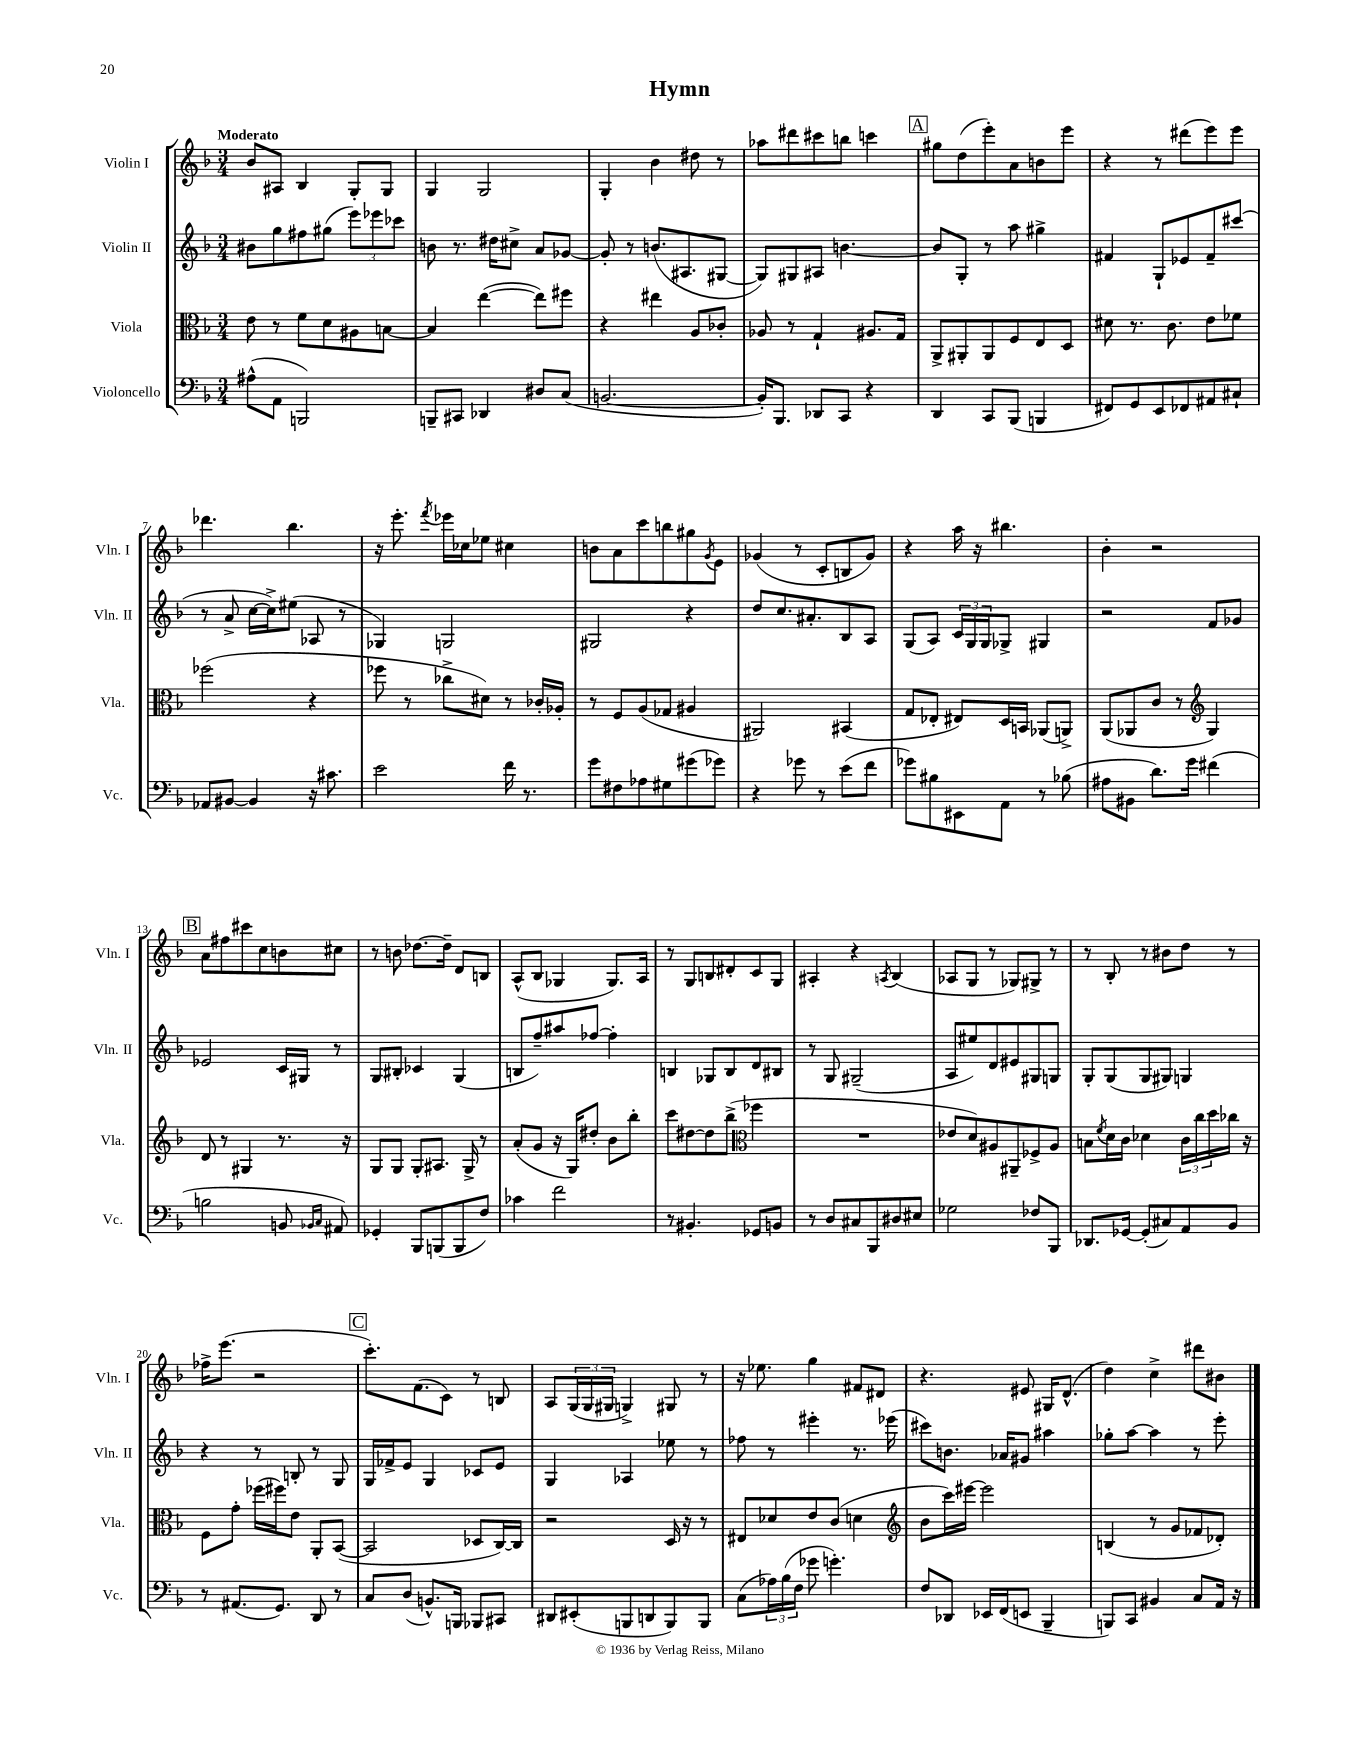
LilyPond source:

\header { title = "Hymn" }
<<
\new StaffGroup <<
\new Staff = "s0" \with { instrumentName = "Violin I" shortInstrumentName = "Vln. I" } {
    \clef treble \key f \major \numericTimeSignature \time 3/4 \tempo "Moderato"
    bes'8 ais8 bes4 g8-. g8 |
    g4 g2 |
    g4-. bes'4 dis''8 r8 |
    aes''8 dis'''8 cis'''8 b''8 c'''4 |
    \mark \markup { \box "A" } gis''8 d''8( e'''8-.) a'8 b'8 e'''8 |
    r4 r8 dis'''8( e'''8) e'''8 |
    des'''4. bes''4. |
    r16 e'''8.-. \acciaccatura { f'''8 } ees'''16 ces''16 ees''8 cis''4 |
    b'8 a'8 c'''8 b''8 gis''8 \acciaccatura { g'8 } e'8 |
    ges'4( r8 c'8-. b8 ges'8) |
    r4 a''16 r16 bis''4. |
    bes'4-. r2 |
    \mark \markup { \box "B" } a'8 fis''8 cis'''8 c''8 b'8 cis''8 |
    r8 b'8 des''8.~ des''16-- d'8 b8 |
    a8-^( bes8 ges4 ges8.) a16 |
    r8 g8 b8 dis'8-. c'8 g8 |
    ais4-. r4 \acciaccatura { a8 } bes4( |
    aes8 g8 r8 ges8) gis8-> r8 |
    r8 bes8-. r8 bis'8 d''8 r8 |
    fes''16-> e'''8.( r2 |
    \mark \markup { \box "C" } c'''8.-.) f'8.( c'8) r8 b8 |
    a8 \tuplet 3/2 { g16( g16 gis16 } g4->) gis8 r8 |
    r16 ees''8. g''4 fis'8 dis'8 |
    r4. eis'8 gis16 d'8.-^( |
    d''4) c''4-> dis'''8 bis'8 \bar "|." |
}
\new Staff = "s1" \with { instrumentName = "Violin II" shortInstrumentName = "Vln. II" } {
    \clef treble \key f \major \numericTimeSignature \time 3/4
    bis'8 g''8 fis''8 gis''8( \tuplet 3/2 { e'''8) ees'''8 ces'''8 } |
    b'8 r8. dis''16 cis''8-> a'8 ges'8~ |
    ges'8-. r8 b'8.( ais8. gis8~ |
    gis8) gis8 ais8 b'4.~ |
    \mark \markup { \box "A" } b'8 g8-. r8 a''8 gis''4-> |
    fis'4 g8-! ees'8 fis'8-- cis'''8( |
    r8 a'8-> c''16~ c''16->) eis''8( aes8 r8 |
    ges4) g2 |
    gis2 r4 |
    d''8 c''8. ais'8.-. bes8 a8 |
    g8( a8) \tuplet 3/2 { c'16 g16 g16 } ges8-> gis4 |
    r2 f'8 ges'8 |
    \mark \markup { \box "B" } ees'2 c'16 gis16 r8 |
    g8 bis8-. ces'4 g4( |
    b8 f''8--) ais''8 fes''8~ fes''4-. |
    b4 ges8 b8 d'8 bis8 |
    r8 g8 gis2--( |
    a8 eis''8) d'8 eis'8 gis8 g8 |
    g8-. g8( g8 gis8) g4 |
    r4 r8 b8-. r8 g8 |
    \mark \markup { \box "C" } g16 fes'16-> e'8 g4 ces'8 e'8 |
    g4 aes4 ees''8 r8 |
    fes''8 r8 eis'''4-. r8. ees'''16( |
    cis'''8) b'8. aes'16 gis'8 ais''4 |
    ges''8-. a''8~ a''4 r8 e'''8-. \bar "|." |
}
\new Staff = "s2" \with { instrumentName = "Viola" shortInstrumentName = "Vla." } {
    \clef alto \key f \major \numericTimeSignature \time 3/4
    e'8 r8 f'8 d'8 ais8 b8~ |
    b4 e''4~( e''8) fis''8 |
    r4 eis''4 a8 ces'8-. |
    aes8 r8 g4-! ais8. g16 |
    \mark \markup { \box "A" } a,8-> ais,8-. ais,8 f8 e8 d8 |
    dis'8 r8. c'8. e'8 fes'8 |
    fes''2( r4 |
    fes''8 r8 ces''8-> dis'8) r8 ces'16-. aes16-. |
    r8 f8 a8( ges8 ais4 |
    ais,2) bis,4( |
    g8 ees8-. eis8) d16 b,16 aes,8( a,8->) |
    a,8( aes,8 c'8 r8 \clef treble g4) |
    \mark \markup { \box "B" } d'8 r8 gis4 r8. r16 |
    g8 g8 g8-. ais8. g16-> r8 |
    a'8-.( g'8 r16 g16) dis''8-. bes'8 bes''8-. |
    c'''8 dis''8~ dis''8 bes''8->( \clef alto fes''4 |
    R2. |
    ees'8 d'8) ais8 ais,8-- fes8-> ais8 |
    b8 \acciaccatura { f'8 } d'16 c'16 des'4 \tuplet 3/2 { c'16 c''16 d''16 } ces''16 r16 |
    f8 g'8-. fes''16( fis''16) e'8 a,8-. bes,8~( |
    \mark \markup { \box "C" } bes,2 des8 c16~) c16 |
    r2 d16 r16 r8 |
    eis8 des'8 e'8 c'8( d'4 |
    \clef treble bes'8 c'''16) eis'''16~ eis'''2 |
    b4( r8 g'8 fes'8 des'8-.) \bar "|." |
}
\new Staff = "s3" \with { instrumentName = "Violoncello" shortInstrumentName = "Vc." } {
    \clef bass \key f \major \numericTimeSignature \time 3/4
    ais8-^( a,8 b,,2) |
    b,,8-- cis,8 des,4 dis8 c8( |
    b,2.~ |
    b,16-.) bes,,8. des,8 c,8 r4 |
    \mark \markup { \box "A" } d,4 c,8 bes,,8( b,,4 |
    fis,8) g,8 e,8 fes,8 ais,8 cis8-! |
    aes,8 bis,8~ bis,4 r16 cis'8. |
    e'2 f'16 r8. |
    g'8 fis8 aes8 gis8 gis'8( ges'8) |
    r4 ges'8 r8 e'8( f'8 |
    ges'8) bis8 eis,8 a,8 r8 bes8( |
    ais8 bis,8 d'8.) g'16 fis'4( |
    \mark \markup { \box "B" } b2 b,8 \grace { bes,16 c16 } ais,8) |
    ges,4-. bes,,8 b,,8( b,,8 f8) |
    ces'4 f'2 |
    r8 bis,4.-. ges,8 b,8 |
    r8 d8 cis8 bes,,8 dis8 eis8 |
    ges2 fes8 bes,,8 |
    des,8. ges,16~ ges,8-.( cis8) a,8 bes,8 |
    r8 ais,8.( g,8.) d,8 r8 |
    \mark \markup { \box "C" } c8 d8( b,8.-^) b,,16 bes,,8 cis,8 |
    dis,8 eis,8-.( b,,8 d,8 b,,8) b,,8 |
    c8( \tuplet 3/2 { aes16) bes16( f16 } ges'8 g'4.-.) |
    f8 des,8 ees,16 f,16( e,8 bes,,4-- |
    b,,8) c,8 bis,4 c8 a,16 r16 \bar "|." |
}
>>
>>
